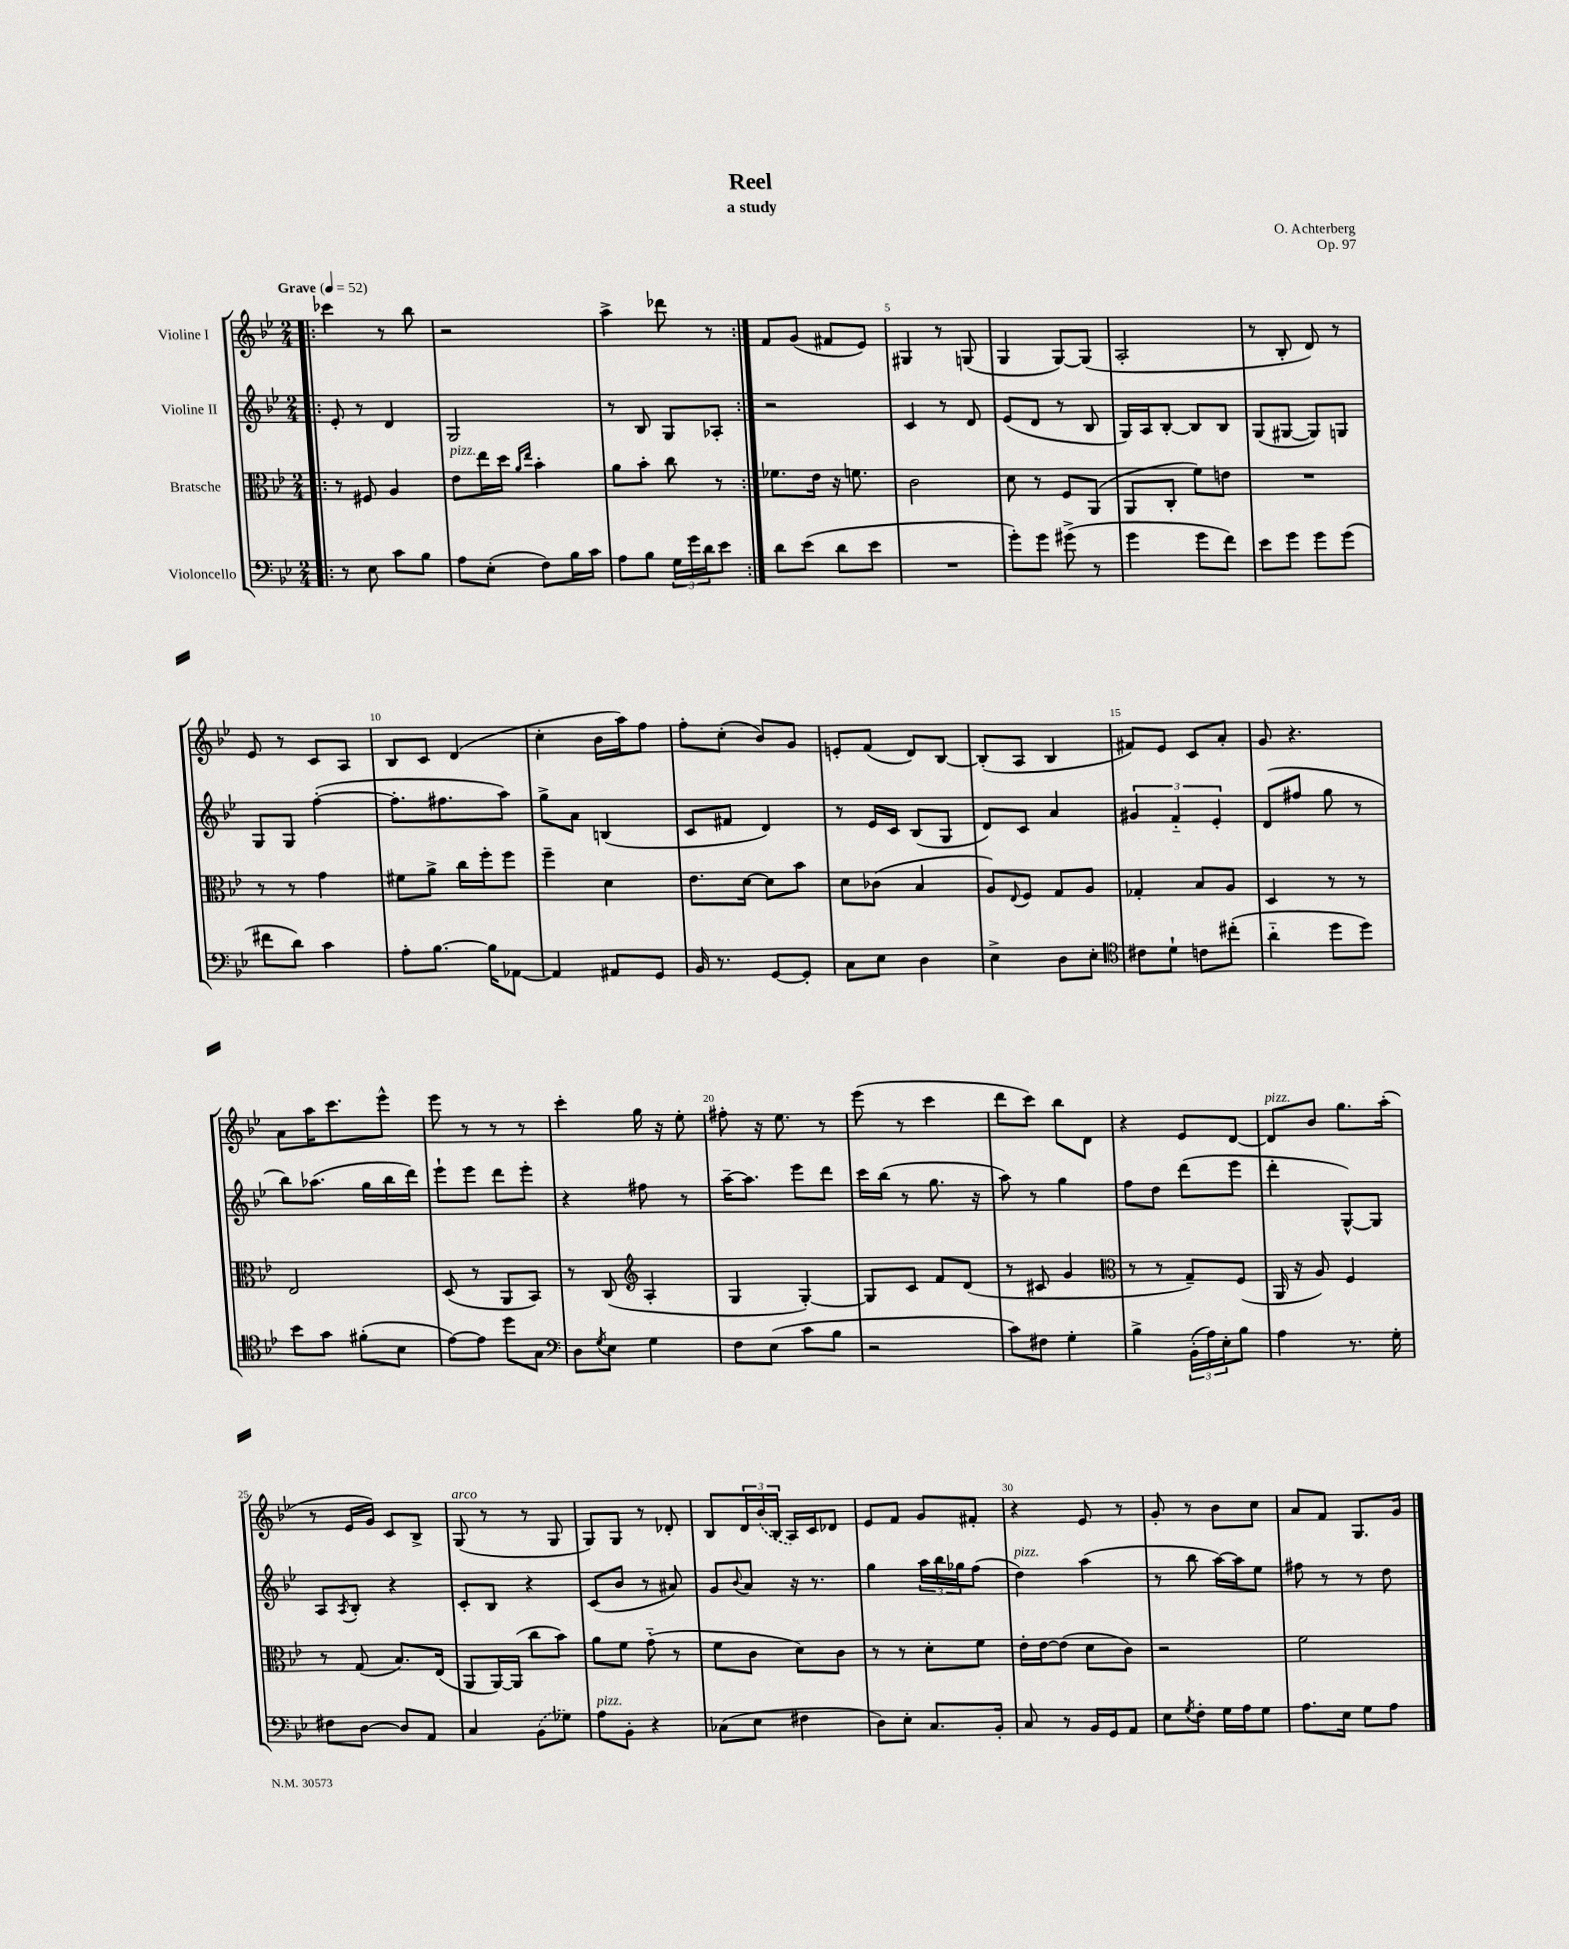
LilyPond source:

\header { title = "Reel" composer = "O. Achterberg" subtitle = "a study" opus = "Op. 97" }
<<
\new StaffGroup <<
\new Staff = "s0" \with { instrumentName = "Violine I" } {
    \clef treble \key bes \major \numericTimeSignature \time 2/4 \tempo "Grave" 4 = 52
    \repeat volta 2 { \bar ".|:" ces'''4 r8 bes''8 |
    r2 |
    a''4-> des'''8 r8 | }
    f'8 g'8( fis'8 ees'8) |
    gis4 r8 g8( |
    g4 g8~) g8( |
    a2-. |
    r8 bes8-. d'8) r8 |
    ees'8 r8 c'8 a8 |
    bes8 c'8 d'4( |
    c''4-. bes'16 a''16) f''8 |
    f''8-. c''8-.( bes'8) g'8 |
    e'8-. f'8( d'8) bes8~ |
    bes8-.( a8 bes4 |
    fis'8) ees'8 c'8 a'8-. |
    g'8 r4. |
    a'8 a''16 c'''8. ees'''8-^ |
    ees'''8 r8 r8 r8 |
    c'''4-. g''16 r16 ees''8-. |
    fis''8-. r16 ees''8. r8 |
    ees'''8( r8 c'''4 |
    d'''8 c'''8) bes''8 d'8 |
    r4 ees'8 d'8~ |
    d'8^\markup { \italic "pizz." } bes'8 g''8. a''16-.( |
    r8 ees'16 g'16) c'8 bes8-> |
    g8^\markup { \italic "arco" }( r8 r8 g8 |
    g8) g8 r8 des'8-. |
    bes8 \tuplet 3/2 { d'16 \once \slurDashed bes'16( bes16 } a16) c'16 des'8 |
    ees'8 f'8 g'8 fis'8-. |
    r4 ees'8 r8 |
    g'8-. r8 bes'8 c''8 |
    a'8 f'8 g8. g'16 \bar "|." |
}
\new Staff = "s1" \with { instrumentName = "Violine II" } {
    \clef treble \key bes \major \numericTimeSignature \time 2/4
    \repeat volta 2 { \bar ".|:" ees'8-. r8 d'4 |
    g2 |
    r8 bes8 g8 aes8-. | }
    r2 |
    c'4 r8 d'8 |
    ees'8( d'8 r8 bes8 |
    g16) a16 bes8~-. bes8 bes8 |
    g8( gis8~ gis8) g8 |
    g8 g8 f''4~-.( |
    f''8.-. fis''8. a''8) |
    g''8-> a'8 b4( |
    c'8 fis'8 d'4) |
    r8 ees'16 c'16 bes8( g8 |
    d'8) c'8 a'4 |
    \tuplet 3/2 { gis'4 f'4-_ ees'4-. } |
    d'8( fis''8 g''8 r8 |
    bes''8) aes''8.( g''16 bes''16 d'''16) |
    ees'''8-! ees'''8 d'''8 ees'''8-. |
    r4 fis''8 r8 |
    a''16~-- a''8. ees'''8 d'''8 |
    c'''16 bes''16( r8 g''8. r16 |
    a''8) r8 g''4 |
    f''8 d''8 d'''8( ees'''8 |
    d'''4-. g8~-^) g8 |
    a8 \acciaccatura { a8 } bes8-. r4 |
    c'8-. bes8 r4 |
    c'8( bes'8 r8 ais'8) |
    g'8 \appoggiatura { bes'8 } a'8 r16 r8. |
    g''4 \tuplet 3/2 { a''16 bes''16 ges''16 } f''8( |
    d''4^\markup { \italic "pizz." }) a''4( |
    r8 bes''8 a''16~) a''16 ees''8 |
    fis''8 r8 r8 d''8 \bar "|." |
}
\new Staff = "s2" \with { instrumentName = "Bratsche" } {
    \clef alto \key bes \major \numericTimeSignature \time 2/4
    \repeat volta 2 { \bar ".|:" r8 fis8 a4 |
    ees'8^\markup { \italic "pizz." } ees''16 d''16 \grace { a'16 ees''16 } bes'4-. |
    a'8 bes'8-. c''8 r8 | }
    fes'8. ees'16 r16 f'8. |
    c'2 |
    d'8 r8 f8 a,8( |
    a,8 c8-. f'8) e'8 |
    R2 |
    r8 r8 g'4 |
    fis'8 a'8-> c''16 f''16-. f''8 |
    f''4-- d'4 |
    ees'8. d'16~ d'8 bes'8 |
    d'8 ces'8( bes4 |
    a8) \appoggiatura { ees8 } f8 g8 a8 |
    ges4-. bes8 a8 |
    d4 r8 r8 |
    ees2 |
    d8( r8 a,8 bes,8) |
    r8 c8( \clef treble a4-. |
    g4 g4~-.) |
    g8 c'8 f'8 d'8( |
    r8 cis'8 g'4 |
    \clef alto r8 r8 g8--) f8( |
    a,16 r16 a8) f4 |
    r8 g8( bes8.) ees16( |
    a,8 a,16~) a,16( c''8 bes'8) |
    a'8 f'8 g'8-_( r8 |
    f'8 c'8 d'8) c'8 |
    r8 r8 d'8-. f'8 |
    ees'16-. ees'16~ ees'8( d'8 c'8) |
    r2 |
    f'2 \bar "|." |
}
\new Staff = "s3" \with { instrumentName = "Violoncello" } {
    \clef bass \key bes \major \numericTimeSignature \time 2/4
    \repeat volta 2 { \bar ".|:" r8 ees8 c'8 bes8 |
    a8 ees8-.( f8) bes16 c'16 |
    a8 bes8 \tuplet 3/2 { g16 g'16 d'16 } ees'8 | }
    d'8 ees'8( d'8 ees'8 |
    R2 |
    g'8-.) g'8 gis'8->( r8 |
    g'4 g'8 f'8) |
    ees'8 g'8 g'8 g'8( |
    fis'8 d'8) c'4 |
    a8-. bes8.~ bes16 aes,8~ |
    aes,4 ais,8 g,8 |
    bes,16 r8. g,8~ g,8-. |
    c8 ees8 d4 |
    ees4-> d8 ees8-. |
    \clef tenor cis'8 d'8-! c'8 cis''8-.( |
    a'4-_ d''8 d''8) |
    bes'8 g'8 fis'8-.( bes8 |
    ees'8~) ees'8 d''8 g8 |
    \clef bass d8 \acciaccatura { g8 } ees8 g4 |
    f8 ees8( c'8 bes8 |
    r2 |
    c'8) fis8 g4-. |
    bes4-> \tuplet 3/2 { bes,16-.( a16) ees16-. } bes8 |
    a4 r8. g16-. |
    fis8 d8~ d8 a,8 |
    c4 \once \slurDashed bes,8( ges8) |
    a8^\markup { \italic "pizz." } bes,8-. r4 |
    ces8( ees8 fis4 |
    d8) ees8-. c8. bes,16-. |
    c8 r8 bes,16 g,16 a,8 |
    ees8 \acciaccatura { g8 } f8-. g16 a16 g8 |
    a8. ees16 g8 a8 \bar "|." |
}
>>
>>
\layout { \context { \Score \override BarNumber.break-visibility = ##(#f #t #t) barNumberVisibility = #(every-nth-bar-number-visible 5) } }
